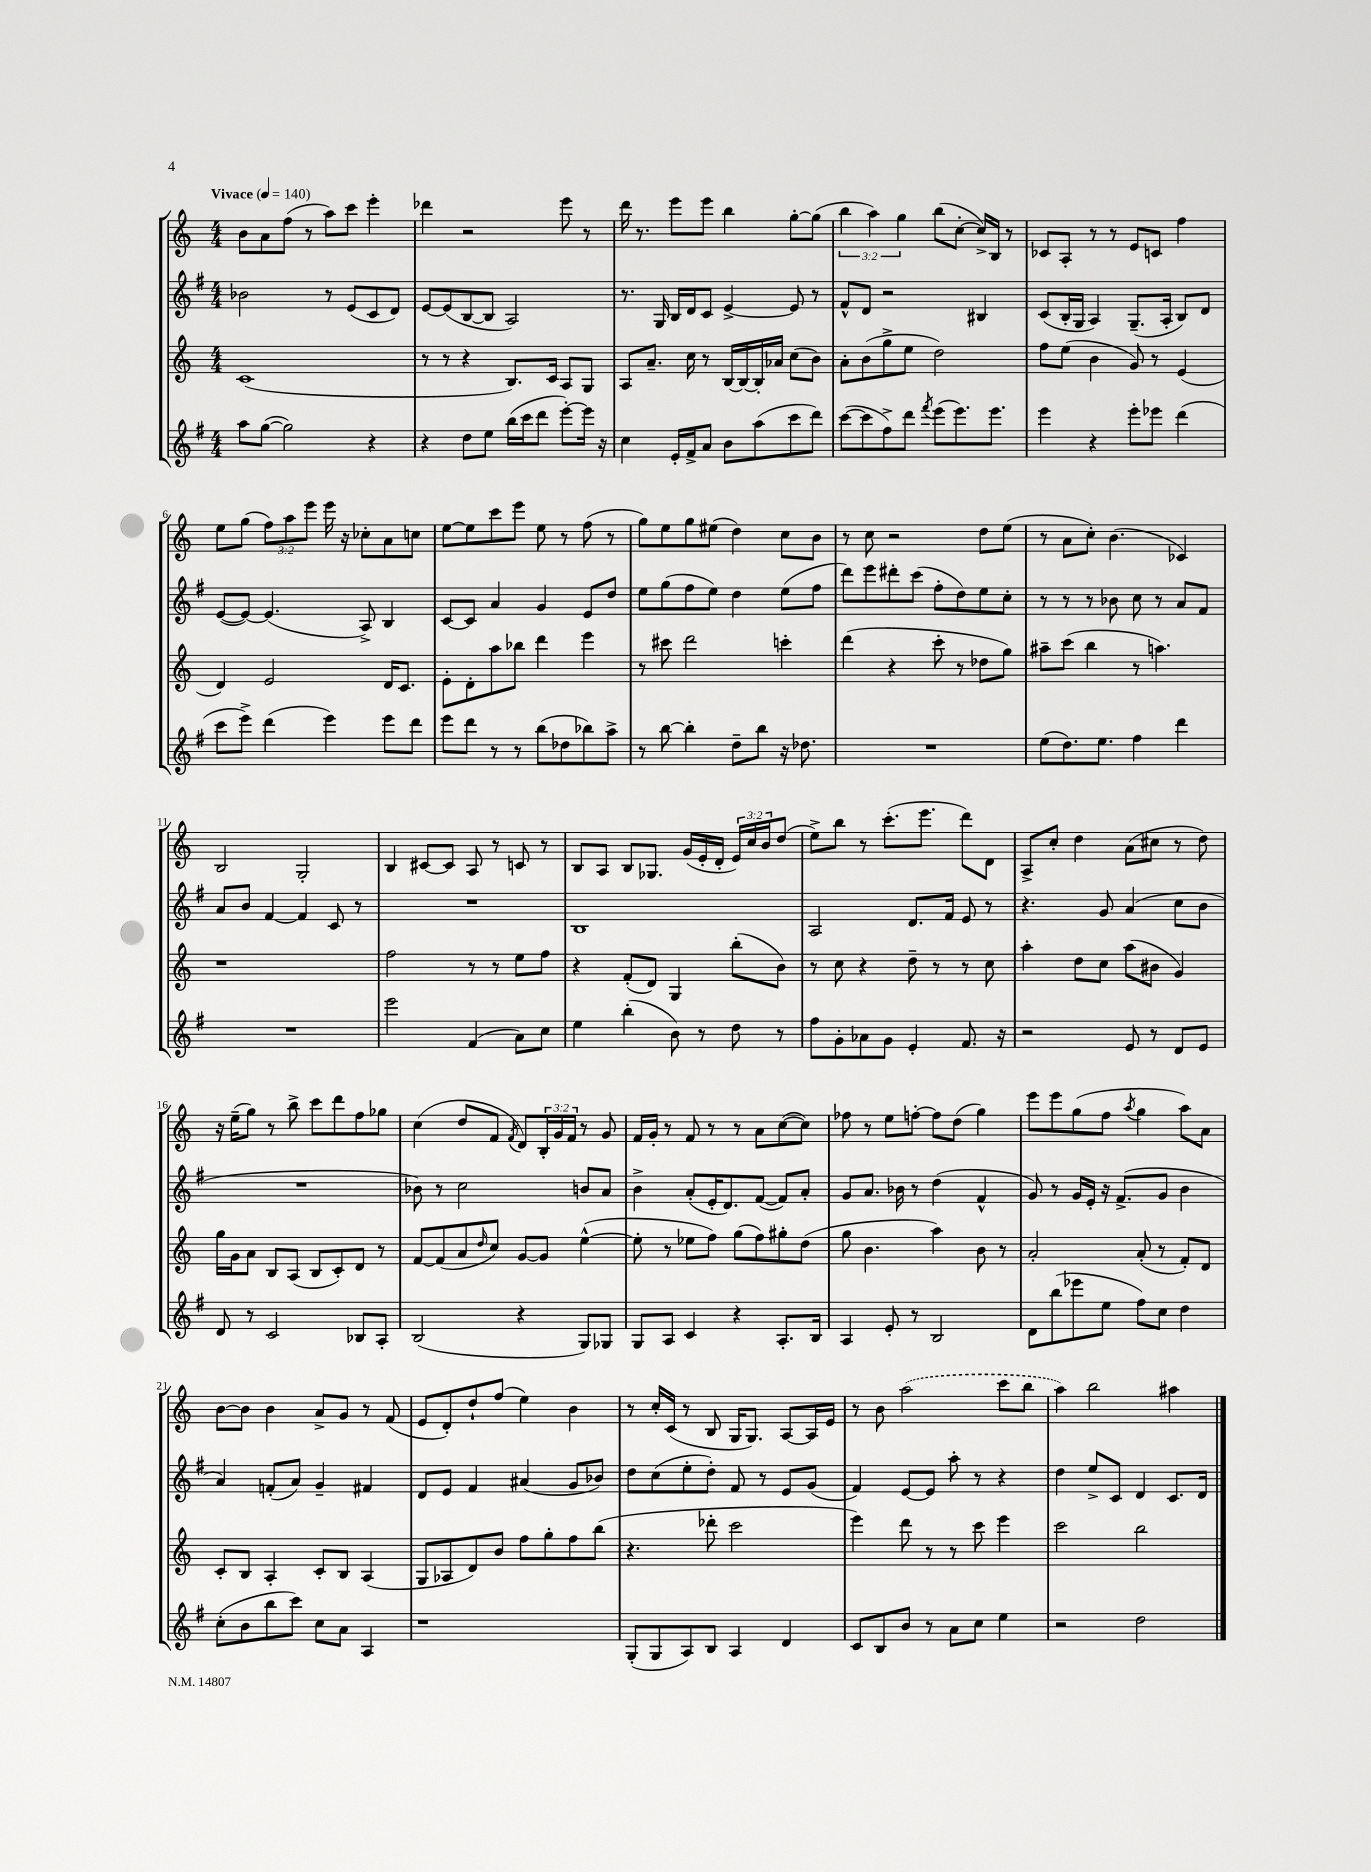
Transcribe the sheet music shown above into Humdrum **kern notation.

**kern	**kern	**kern	**kern
*staff4	*staff3	*staff2	*staff1
*clefG2	*clefG2	*clefG2	*clefG2
*k[f#]	*k[]	*k[f#]	*k[]
*M4/4	*M4/4	*M4/4	*M4/4
*MM140	*MM140	*MM140	*MM140
8aa	(1c	2b-	8b
([8gg	.	.	8a
2gg])	.	.	(8ff
.	.	.	8r
.	.	8r	8aa)
.	.	(8e	8ccc
4r	.	8c	4eee'
.	.	8d)	.
=	=	=	=
4r	8r	[8e	4ddd-
.	8r	(8e]	.
8dd	4r	[8B	2r
8ee	.	8B]	.
(16bb	8.B)	2A)	.
16ccc	.	.	.
8ddd	.	.	.
.	16c	.	.
[8eee')	8A	.	8eee
16eee]	8G	.	8r
16r	.	.	.
=	=	=	=
4cc	8A	8.r	16ddd
.	.	.	8.r
.	8.a~	.	.
.	.	16G	.
16e'	.	16B	8eee
16f#^	16cc	16d	.
8a	8r	8c	8eee
8b	[16B	[4e^	4bb
.	16B_	.	.
(8aa	16B']	.	.
.	16a-	.	.
8ccc	(8cc	8e]	[8gg'
8ddd)	8b)	8r	(8gg]
=	=	=	=
([8ccc	8a'	8f#^^	6bb
8ccc]	(8b	8d	.
.	.	.	6aa)
8ff#^)	8gg^	2r	.
.	.	.	6gg
8ddd	8ee	.	.
8qfff#	.	.	.
(8eee	2dd)	.	(8bb
8.eee)	.	.	[8cc'
.	.	4B#	16cc^])
8.eee	.	.	16B
.	.	.	8r
=	=	=	=
4eee	8ff	(8c	8c-
.	(8ee	16B'	8A'
.	.	16G	.
4r	4b	4A)	8r
.	.	.	8r
8eee'	8g)	(8.G~	8e
8eee-	8r	.	8c
.	.	16A'	.
(4ddd	(4e	8B)	4ff
.	.	8d	.
=	=	=	=
8ccc	4d)	([8e	8ee
8eee^)	.	8e_)	(8gg
(4ddd	2e	(4.e]	12ff)
.	.	.	12aa
.	.	.	12eee
4eee)	.	.	16eee
.	.	.	16r
.	.	8A^)	8cc-'
8eee	16d	4B	8a
.	8.c	.	.
8ddd	.	.	8cc
=	=	=	=
8eee	8e'	[8c	[8ee
8ddd	8d'	8c]	8ee]
8r	8aa	4a	8ccc
8r	8bb-	.	8eee
(8bb	4ddd	4g	8ee
8dd-	.	.	8r
8bb-)	4eee	8e	(8ff
8aa^	.	8dd	8r
=	=	=	=
8r	8r	8ee	8gg)
[8bb	8ccc#	(8gg	8ee
4bb']	2ddd	8ff#	8gg
.	.	8ee)	(8ee#
8dd~	.	4dd	4dd)
8bb	.	.	.
16r	4ccc'	(8ee	8cc
8.dd-	.	.	.
.	.	8ff#	8b
=	=	=	=
1r	(4ddd	8ddd)	8r
.	.	8eee	8cc
.	4r	8ddd#'	2r
.	.	(8ccc	.
.	8ccc'	8ff#'	.
.	8r	8dd)	.
.	8dd-	8ee	8dd
.	8gg)	8cc'	(8ee
=	=	=	=
(8ee	8aa#~	8r	8r
8.dd)	(8ccc	8r	8a
.	4bb	8r	8cc')
8.ee	.	.	.
.	.	8b-	(4.b
4ff#	8r	8cc	.
.	4.aa)	8r	.
4ddd	.	8a	4c-)
.	.	8f#	.
=	=	=	=
1r	1r	8a	2B
.	.	8b	.
.	.	[4f#	.
.	.	4f#]	2G'
.	.	8c	.
.	.	8r	.
=	=	=	=
2eee	2ff	1r	4B
.	.	.	[8c#
.	.	.	8c#]
(4f#	8r	.	8A
.	8r	.	8r
8a)	8ee	.	8c
8cc	8ff	.	8r
=	=	=	=
4ee	4r	1B	8B
.	.	.	8A
(4bb'	(8f'	.	8B
.	8d)	.	8.G-
8b)	4G	.	.
.	.	.	(16g
8r	.	.	16e'
.	.	.	16d'
8dd	(8bb'	.	24e)
.	.	.	24cc
.	.	.	24b
8r	8b)	.	(8dd
=	=	=	=
8ff#	8r	2A	8ee^)
8g'	8cc	.	8bb
8a-	4r	.	8r
8g	.	.	(8.ccc'
4e'	8dd~	8.d	.
.	.	.	8.eee
.	8r	.	.
.	.	16f#	.
8.f#	8r	8e	8ddd)
.	8cc	8r	8d
16r	.	.	.
=	=	=	=
2r	4aa'	4.r	8A^
.	.	.	8cc'
.	8dd	.	4dd
.	8cc	8g	.
8e	(8aa	(4a	(8a
8r	8b#	.	8cc#
8d	4g)	8cc	8r
8e	.	8b	8dd)
=	=	=	=
8d	16gg	1r	16r
.	16g	.	(16ee~
8r	8a	.	8gg)
2c	8B	.	8r
.	(8A	.	8bb^
.	8B	.	8ccc
.	8c')	.	8ddd
8B-	8d	.	8ff
8A'	8r	.	8gg-
=	=	=	=
(2B	[8f	8b-)	(4cc
.	(8f]	8r	.
.	8a	2cc	8dd
.	16qqdd	.	.
.	8cc)	.	8f
.	.	.	8qf
4r	[8g	.	8d)
.	8g]	.	24B'
.	.	.	24g
.	.	.	24f
8G)	([4ee^^	8b	8r
8G-	.	8a	8g
=	=	=	=
8G	8ee']	4b^	16f
.	.	.	16g'
8A	8r	.	8r
4c	8ee-	(8a'	8f
.	8ff)	16e'	8r
.	.	8.d)	.
4r	(8gg	.	8r
.	8ff)	([8f#	8a
8.A'	8gg#'	8f#])	([8cc
.	(8dd	8a'	8cc])
16B	.	.	.
=	=	=	=
4A	8gg	8g	8ff-
.	4.b	8.a	8r
8e'	.	.	8ee
.	.	16b-	.
8r	.	8r	[8ff'
2B	4aa)	(4dd	8ff]
.	.	.	(8dd
.	8b	4f#^^	4gg)
.	8r	.	.
=	=	=	=
8d	2a'	8g)	8eee
(8bb	.	8r	8eee
8eee-	.	16g	(8gg
.	.	16e'	.
8ee	.	16r	8ff
.	.	(8.f#^	.
.	.	.	8qaa
8ff#)	(8a'	.	4gg
8cc	8r	8g	.
4dd	8f')	4b	8aa)
.	8d	.	8a
=	=	=	=
(8cc'	8c'	4a)	[8b
8b	8B	.	8b]
8bb	4A'	(8f'	4b
8ccc)	.	8a)	.
8cc	8c'	4g~	8a^
8a	8B	.	8g
4A	(4A	4f#	8r
.	.	.	(8f
=	=	=	=
1r	8G	8d	8e
.	8A-	8e	8d')
.	8d)	4f#	8dd`
.	8b	.	(8ff
.	8ff	(4a#	4ee)
.	8gg'	.	.
.	8ff	8g	4b
.	(8bb	8b-)	.
=	=	=	=
(8G'	4.r	8dd	8r
8G	.	(8cc	16cc'
.	.	.	(16c
8A)	.	8ee'	8r
8B	8ddd-'	8dd')	8B
4A	2ccc	8f#	16G
.	.	.	8.G)
.	.	8r	.
4d	.	8e	[8A
.	.	(8g	16A]
.	.	.	16e
=	=	=	=
8c	4eee)	4f#)	8r
8B	.	.	8b
8b	8ddd	[8e	(2aa
8r	8r	8e]	.
8a	8r	8aa'	.
8cc	8ccc	8r	.
4ee	4eee	4r	8ccc
.	.	.	8bb
=	=	=	=
2r	2ccc	4dd	4aa)
.	.	8ee^	2bb
.	.	8c	.
2dd	2bb	4d	.
.	.	8.c	4aa#
.	.	16d	.
==	==	==	==
*-	*-	*-	*-
